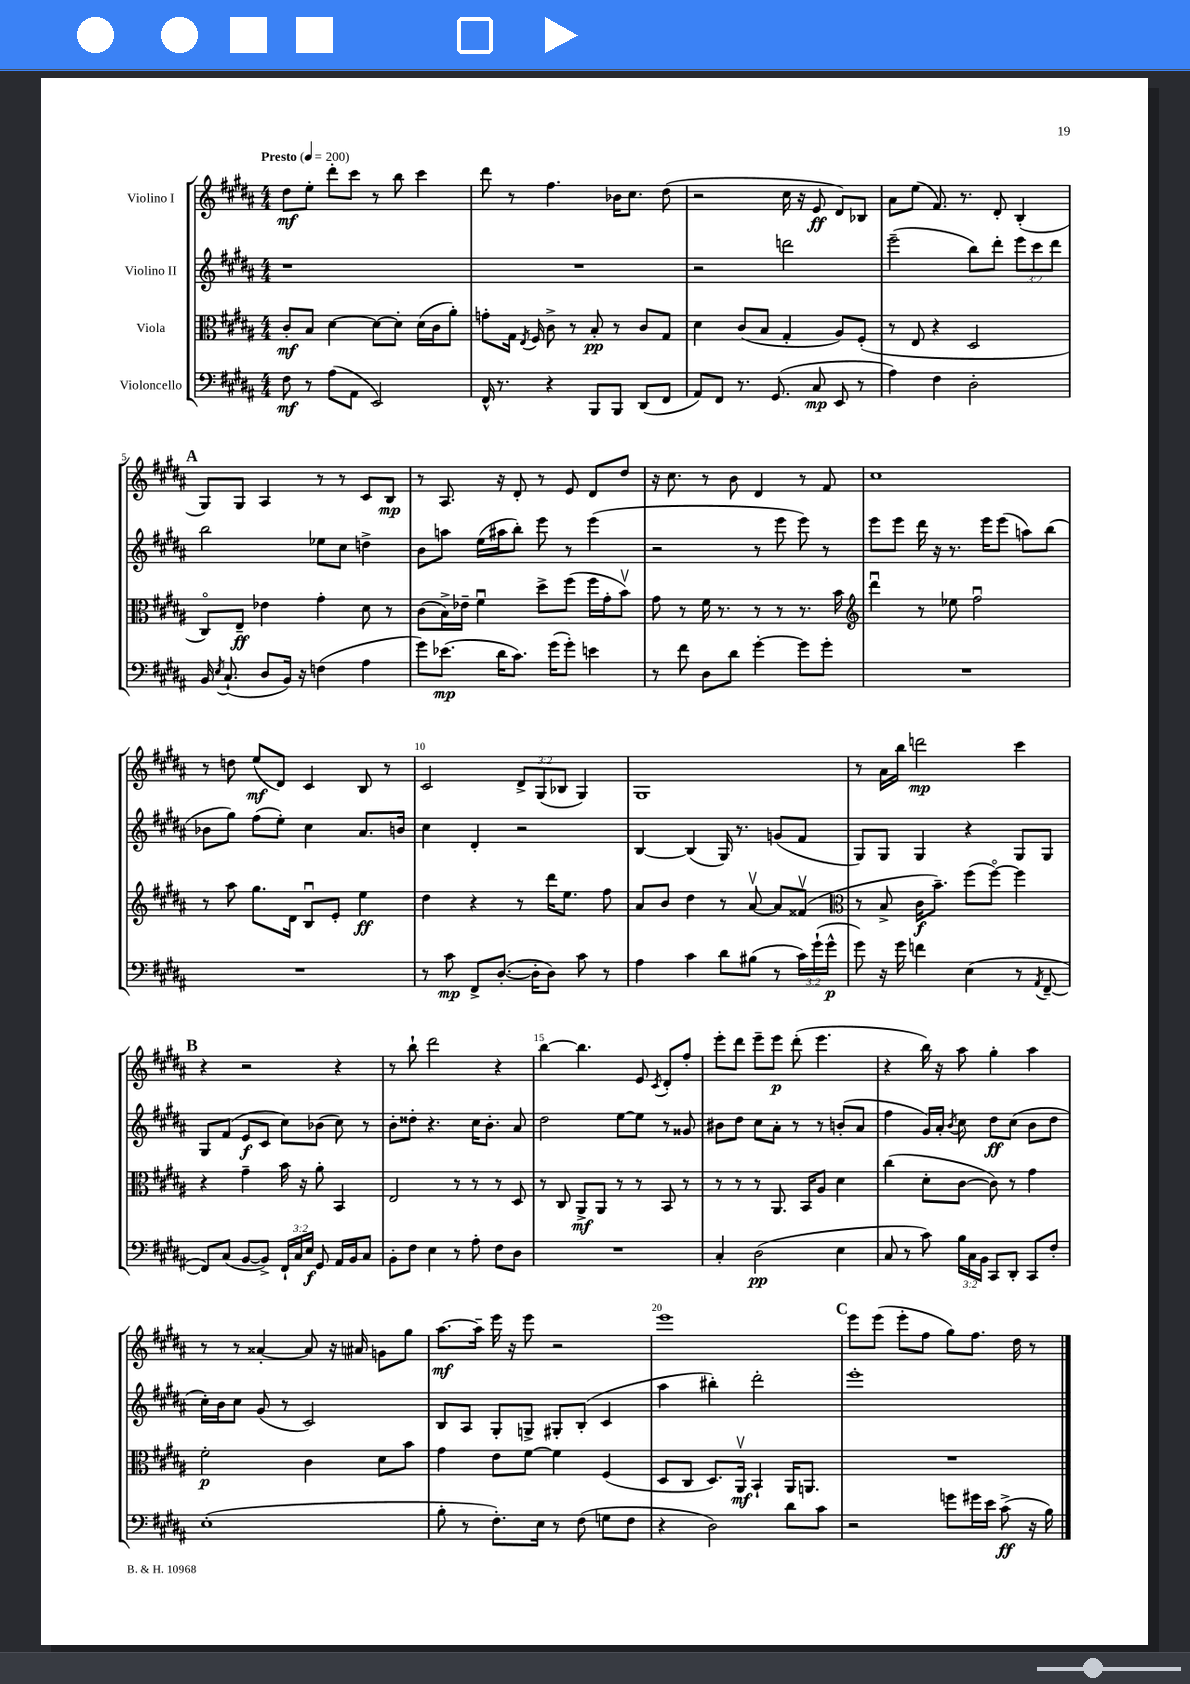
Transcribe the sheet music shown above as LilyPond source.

<<
\new StaffGroup <<
\new Staff = "s0" \with { instrumentName = "Violino I" } {
    \clef treble \key b \major \numericTimeSignature \time 4/4 \override Staff.TupletNumber.text = #tuplet-number::calc-fraction-text \tempo "Presto" 4 = 200
    \autoBeamOff dis''8[\mf e''8]-. dis'''8[-. cis'''8] r8 b''8 cis'''4 |
    dis'''8 r8 fis''4. bes'16[ cis''8.] dis''8( |
    r2 cis''16 r16 e'8\ff dis'8[) bes8] |
    ais'8[ e''8]( fis'8.) r8. dis'8-. b4-.( |
    \mark \markup { \bold "A" } gis8[) gis8] ais4 r8 r8 cis'8[ b8]\mp |
    r8 ais8. r16 dis'8-. r8 e'8 dis'8[ dis''8] |
    r16 cis''8. r8 b'8 dis'4 r8 fis'8 |
    cis''1 |
    r8 d''8 e''8[\mf( dis'8]) cis'4 b8 r8 |
    cis'2 \tuplet 3/2 { dis'8[-> gis8( bes8] } gis4) |
    gis1 |
    r8 ais'16[ b''16] d'''2\mp cis'''4 |
    \mark \markup { \bold "B" } r4 r2 r4 |
    r8 b''8-! dis'''2 r4 |
    b''4~ b''4. e'8 \acciaccatura { cis'8 } dis'8[-. fis''8]-. |
    e'''8[-. dis'''8] e'''8[-- e'''8]\p dis'''8-.( e'''4. |
    r4 b''16) r16 ais''8 gis''4-. ais''4 |
    r8 r8 aisis'4~-. aisis'8 r16 ais'16 g'8[ gis''8] |
    ais''8.[~\mf ais''16]-- e'''16 r16 e'''8 r2 |
    e'''1 |
    \mark \markup { \bold "C" } e'''8[ e'''8]( e'''8[-. fis''8] gis''8[) fis''8.] dis''16 r8 \bar "|." |
}
\new Staff = "s1" \with { instrumentName = "Violino II" } {
    \clef treble \key b \major \numericTimeSignature \time 4/4 \override Staff.TupletNumber.text = #tuplet-number::calc-fraction-text
    \autoBeamOff r1 |
    R1 |
    r2 d'''2 |
    e'''2--( b''8[) dis'''8]-. \tuplet 3/2 { e'''8[ cis'''8 dis'''8] } |
    \mark \markup { \bold "A" } b''2 ees''8[ cis''8] d''4-> |
    b'8[ a''8] e''16[( ais''16 b''8]-.) e'''8 r8 e'''4( |
    r2 r8 e'''8 e'''8) r8 |
    e'''8[ e'''8] dis'''16 r16 r8. e'''16[ e'''8]( a''8[) b''8]( |
    bes'8[ gis''8]) fis''8[( e''8]-.) cis''4 ais'8.[ b'16] |
    cis''4 dis'4-. r2 |
    b4~ b4( gis16) r8. g'8[( fis'8] |
    gis8[) gis8] gis4 r4 gis8[ gis8] |
    \mark \markup { \bold "B" } gis8[ fis'8]( e'8[\f cis'8] cis''8[) bes'8]( cis''8) r8 |
    b'8[-. disis''8]-. r4. cis''16[ b'8.]-. ais'8 |
    dis''2 e''8[~ e''8] r8 gisis'8 |
    bis'8[ dis''8] cis''8[ ais'8]-. r8 r8 b'8[-.( ais'8] |
    fis''4 gis'16[) ais'16]-. \acciaccatura { b'8 } cis''8 dis''8[\ff cis''8]( b'8[ dis''8] |
    cis''16[-.) b'16 cis''8] gis'8( r8 cis'2) |
    b8[ ais8] gis8[-. g8]-> gis8[-. b8]-.( cis'4 |
    ais''4 bis''4-.) dis'''2-. |
    \mark \markup { \bold "C" } e'''1-. \bar "|." |
}
\new Staff = "s2" \with { instrumentName = "Viola" } {
    \clef alto \key b \major \numericTimeSignature \time 4/4
    \autoBeamOff cis'8[-.\mf b8] dis'4~ dis'8[~ dis'8]-. dis'16[( cis'16 ais'8]-.) |
    g'8[-. gis16] \acciaccatura { e8 } fis16 cis'8-> r8 b8-.\pp r8 cis'8[ gis8] |
    dis'4 cis'8[( b8] gis4-. ais8[) fis8]-.( |
    r8 e8 r4 dis2 |
    \mark \markup { \bold "A" } cis8[\flageolet) e8]--\ff ees'4 gis'4-. dis'8 r8 |
    cis'8[( b16->) ees'16]-- fis'4\downbow dis''8[-> fis''8]( fis''16[ gis'16-. b'8]\upbow) |
    gis'8 r8 fis'16 r8. r8 r8 r8. b'16 |
    \clef treble dis'''4\downbow r8 ees''8 fis''2\downbow |
    r8 ais''8 gis''8.[ dis'16] b8[\downbow e'8]-. e''4\ff |
    dis''4 r4 r8 dis'''16[ e''8.] fis''8 |
    ais'8[ b'8] dis''4 r8 ais'8~\upbow ais'8[ fisis'8]\upbow( |
    \clef alto r8 b8-> cis'16[\f b'8.]--) fis''8[( fis''8]~\flageolet) fis''4 |
    \mark \markup { \bold "B" } r4 gis'4-- b'16 r16 ais'8-. b,4 |
    e2 r8 r8 r8 dis8 |
    r8 cis8 ais,8[->\mf ais,8] r8 r8 b,8 r8 |
    r8 r8 r8 ais,8. b,16[ ais8] dis'4 |
    cis''4( dis'8[-. cis'8]~ cis'8) r8 gis'4 |
    fis'2-.\p cis'4 dis'8[ b'8] |
    gis'4 e'8[ fis'8]~ fis'4 fis4( |
    dis8[ cis8] dis8.[) ais,16]\upbow\mf b,4-! ais,16[ a,8.] |
    \mark \markup { \bold "C" } R1 \bar "|." |
}
\new Staff = "s3" \with { instrumentName = "Violoncello" } {
    \clef bass \key b \major \numericTimeSignature \time 4/4 \override Staff.TupletNumber.text = #tuplet-number::calc-fraction-text
    \autoBeamOff fis8\mf r8 ais8[( ais,8] e,2) |
    fis,16-^ r8. r4 b,,8[ b,,8] dis,8[( fis,8] |
    ais,8[) fis,8] r8. gis,8.( cis8\mp e,8 r8 |
    ais4) fis4 dis2-. |
    \mark \markup { \bold "A" } b,16 \acciaccatura { e8 } cis8.-!( dis8[ b,16]) r16 f4( ais4 |
    gis'8[) ees'8.]\mp( dis'16[ cis'8.]) gis'16[( gis'8]-.) e'4 |
    r8 fis'8 dis8[ dis'8] gis'4~-. gis'8[ gis'8]-. |
    R1 |
    R1 |
    r8 cis'8\mp fis,8[-> dis8.]~-.( dis16[-. dis8]) cis'8 r8 |
    ais4 cis'4 dis'8[ bis8]( r8 \tuplet 3/2 { cis'16[) gis'16-!( gis'16]-^\p } |
    gis'8) r16 gis'16 f'4 e4( r8 \acciaccatura { ais,8 } fis,8~-- |
    \mark \markup { \bold "B" } fis,8[) cis8]( b,8[~ b,8]->) \tuplet 3/2 { fis,16[-! cis16 e16]\f } gis,8 ais,16[ b,16 cis8] |
    b,8[-. fis8] e4 r8 ais8-. fis8[ dis8] |
    R1 |
    cis4-. dis2\pp( e4 |
    cis8 r8 cis'8) \tuplet 3/2 { b16[ cis16 b,16] } cis,8[ dis,8]-. cis,8[ fis8]-. |
    e1-.( |
    b8-. r8 fis8.[-.) e16] r8 fis8( g8[ fis8] |
    r4 dis2) dis'8[ cis'8] |
    \mark \markup { \bold "C" } r2 g'8[ gis'16 e'16] cis'8->\ff( r16 b16) \bar "|." |
}
>>
>>
\layout { \context { \Score \override BarNumber.break-visibility = ##(#f #t #t) barNumberVisibility = #(every-nth-bar-number-visible 5) } }
